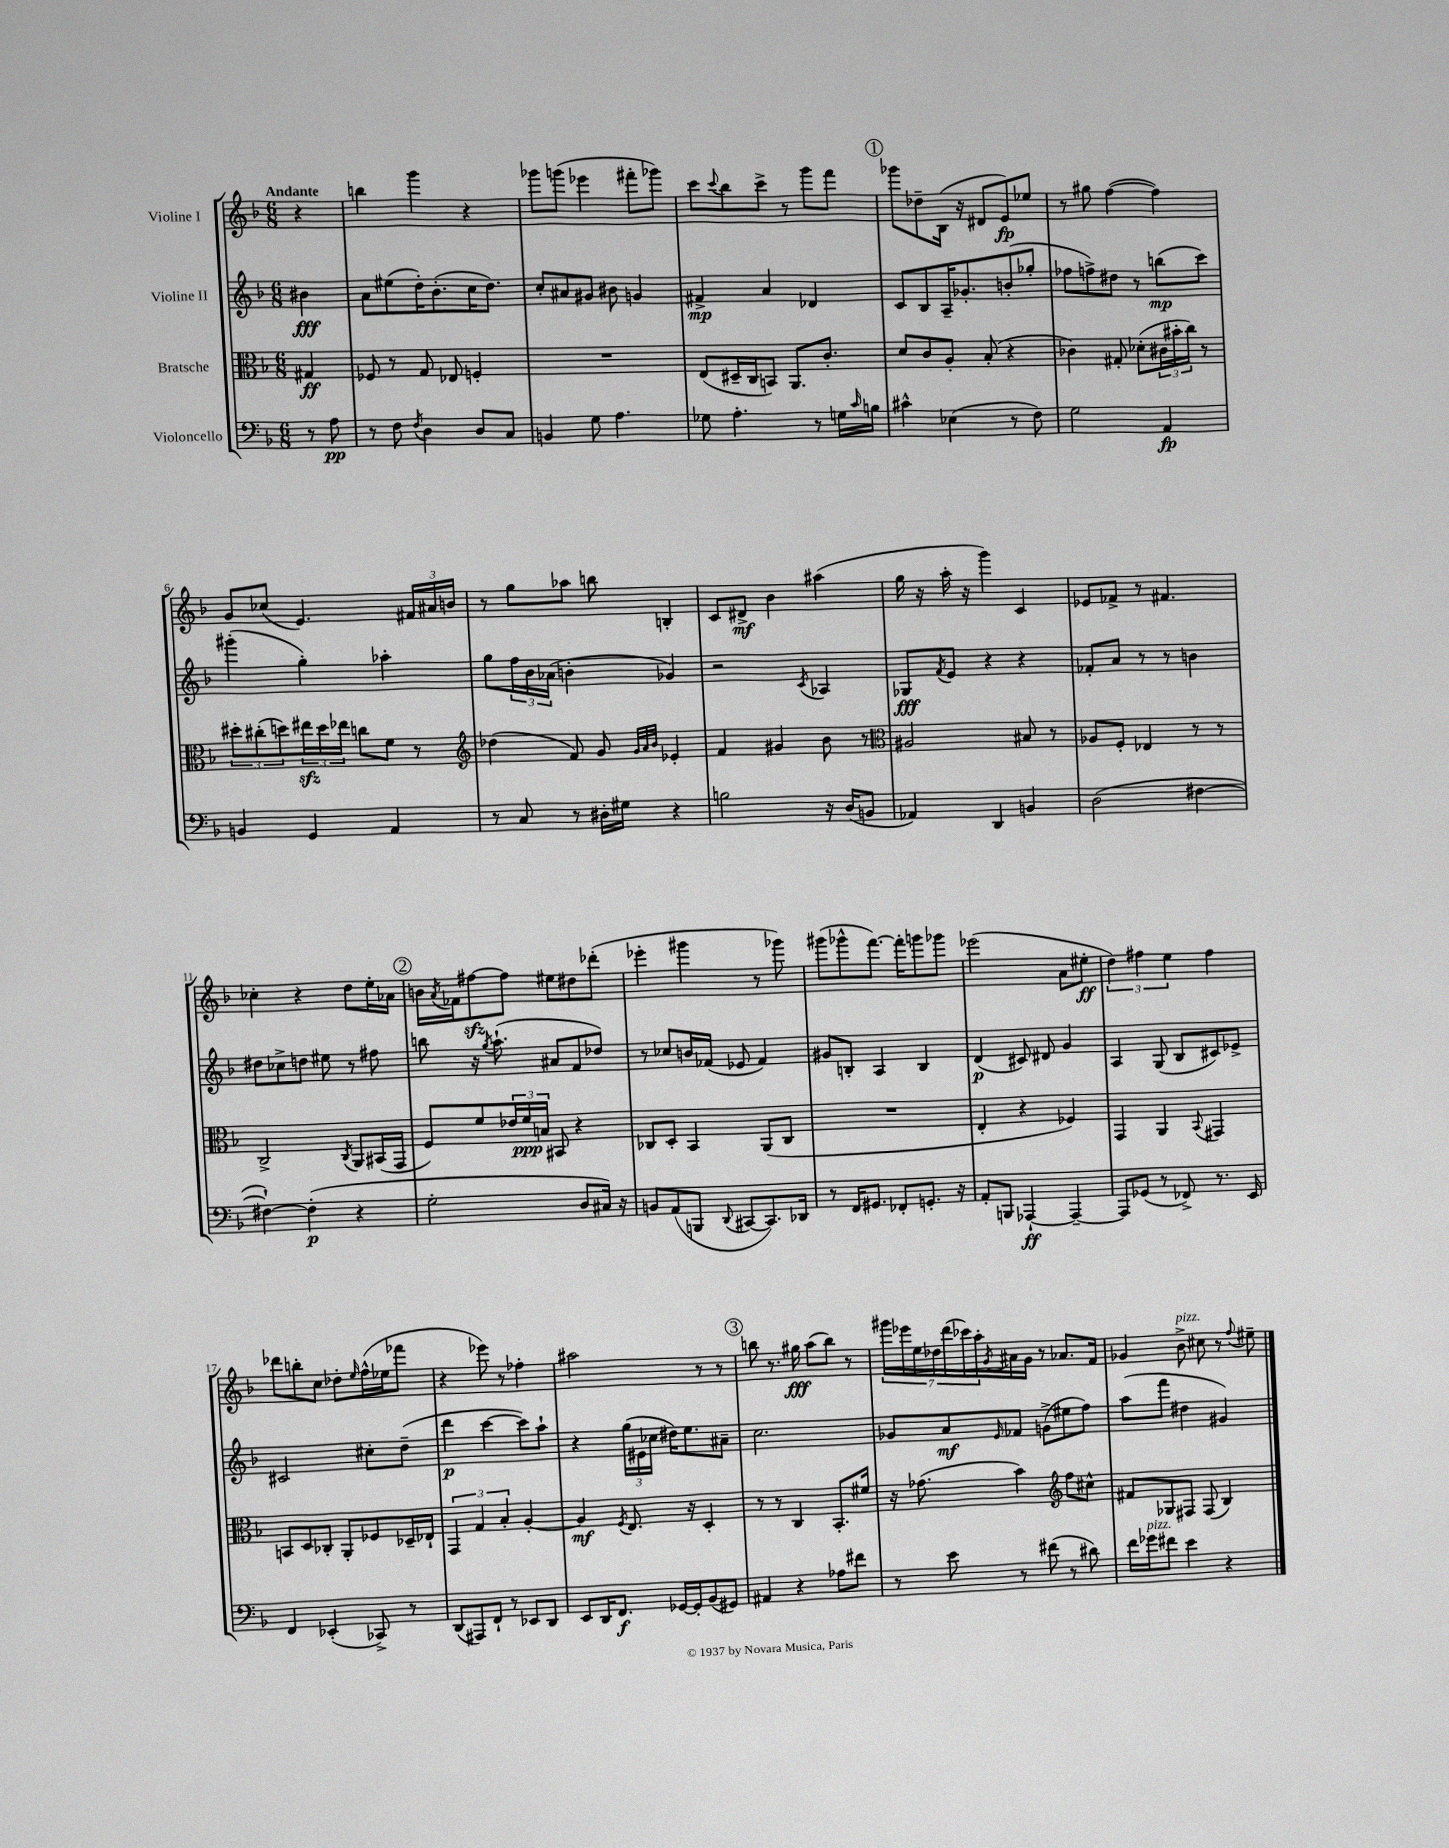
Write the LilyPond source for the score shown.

<<
\new StaffGroup <<
\new Staff = "s0" \with { instrumentName = "Violine I" } {
    \clef treble \key f \major \numericTimeSignature \time 6/8 \partial 4 \tempo "Andante"
    r4 |
    b''4 g'''4 r4 |
    ges'''8 g'''8( ees'''4 fis'''8-. ges'''8) |
    c'''8 \appoggiatura { c'''8 } bes''8 c'''8-> r8 g'''8 f'''8 |
    \mark \markup { \circle "1" } ges'''8 des''8-- bes16( r16 dis'8 e'8\fp) ees''8 |
    r8 gis''8 f''4~( f''4) |
    g'8 ces''8( e'4.) \tuplet 3/2 { fis'16 ais'16 b'16 } |
    r8 g''8 aes''8 b''8 b4-. |
    c'8 dis'8->\mf bes'4 ais''4( |
    g''16 r16 a''16-. r16 g'''4) c'4 |
    ees'8 fes'8-> r8 fis'4. |
    ces''4-. r4 d''8 e''16-. aes'16 |
    \mark \markup { \circle "2" } b'16 \acciaccatura { a'8 } fes'16 fis''8~\sfz fis''8 eis''8 dis''8 des'''8-.( |
    ees'''4-. gis'''4 r8 ges'''8) |
    gis'''8( ges'''8-^ f'''8.~) f'''16-. g'''8 ges'''8 |
    ees'''2( a'8 eis''8-.\ff |
    \tuplet 3/2 { d''4) fis''4 e''4 } fis''4 |
    des'''8 b''8-. c''8 des''8-. \grace { e''16 } f''16-^( ees''16 fes'''8 |
    r4 ees'''8) r8 fes''4-. |
    ais''2 r8 r8 |
    \mark \markup { \circle "3" } b''8 r8. gis''16\fff a''8( b''8) r8 |
    \tuplet 7/4 { gis'''16 ees'''16 e''16 des''16 d'''16( ces'''16) a''16-. } \acciaccatura { g'8 } ais'16 g'16 r8 aes'8. f'16 |
    ges'4 bes'8->^\markup { \italic "pizz." } cis''8 r8 \appoggiatura { f''8 } eis''8-- \bar "|." |
}
\new Staff = "s1" \with { instrumentName = "Violine II" } {
    \clef treble \key f \major \numericTimeSignature \time 6/8 \partial 4
    bis'4\fff |
    a'8 eis''8( d''16-.) bes'8.-.( c''16 d''8.) |
    c''8-. ais'8 gis'8 bis'8 g'4 |
    fis'4->\mp a'4 des'4 |
    \mark \markup { \circle "1" } c'8 bes8 a16-- ges'8.-. b'8-.( ges''8-. |
    fes''8 f''8->) dis''8 r8 b''8\mp( c'''8) |
    gis'''4-.( g''4-.) aes''4-. |
    g''8 \tuplet 3/2 { f''16 bes'16 aes'16( } b'4-. ges'4) |
    r2 \acciaccatura { c'8 } aes4 |
    ges8\fff \acciaccatura { f'8 } e'8 r4 r4 |
    fes'8-. a'8 r8 r8 b'4 |
    dis''8 ces''8-> d''8 eis''8 r8 fis''8 |
    \mark \markup { \circle "2" } b''8 r16 \acciaccatura { g''8 } a''8.-!( ais'8 f'8 des''8) |
    r8 ces''8 b'16 fes'16( ees'8 fes'4) |
    gis'8 b8-. a4 b4 |
    d'4\p( cis'8) dis'8 g'4 |
    a4 g8( bes8 cis'8) ees'8-> |
    cis'2 cis''8-. d''8--( |
    d'''4\p c'''4~ c'''8) a''8-! |
    r4 \tuplet 3/2 { g''16( eis'16 ces''16 } dis''16) e''8. ais'8-- |
    \mark \markup { \circle "3" } c''2. |
    ges'8 a'8\mf \grace { e'16 } fes'8 g'8->( eis''8 f''8) |
    a''8( f'''8 dis''4 gis'4) \bar "|." |
}
\new Staff = "s2" \with { instrumentName = "Bratsche" } {
    \clef alto \key f \major \numericTimeSignature \time 6/8 \partial 4
    gis4\ff |
    fes8 r8 g8 ees8 f4-. |
    R2. |
    e8( dis16-- c16 b,8) a,8. c'8.-. |
    \mark \markup { \circle "1" } d'8 c'8 a8-. bes8-.( r4 |
    ces'4) gis8-. des'8-.( \tuplet 3/2 { cis'16 bis'16-. c''16) } r8 |
    \tuplet 3/2 { dis''8-. cis''8-.( d''8) } \tuplet 3/2 { eis''16\sfz d''16 ees''16 } c''8 f'8 r8 |
    \clef treble des''4( f'8) g'8 \grace { g'32 a'32 bes'32 } ees'4-. |
    f'4 gis'4 bes'8 r8 |
    \clef alto ais2 bis8 r8 |
    aes8 f8-. ees4 r8 r8 |
    c2-> \acciaccatura { c8 } a,8 bis,16( g,16 |
    \mark \markup { \circle "2" } f8) f'8 \tuplet 3/2 { ees'16 f'16\ppp b16 } bis,8 r4 |
    ces8 d8-. bes,4 a,8( ces8 |
    R2. |
    e4-. r4 fes4) |
    g,4 a,4 \appoggiatura { bes,8 } gis,4 |
    b,8 d8 ces8-. a,8-. fes8 des16-- ees16-! |
    \tuplet 3/2 { g,4 g4 bes4-. } a4~-. |
    a4\mf \acciaccatura { f8 } e8. r16 d4-. |
    \mark \markup { \circle "3" } r8 r8 c4 bes,8.-. fis'16 |
    r16 ges'8.( bes'4) \clef treble f''8 cis''8-^ |
    fis'8 ges8 fis8 fis8( bes4) \bar "|." |
}
\new Staff = "s3" \with { instrumentName = "Violoncello" } {
    \clef bass \key f \major \numericTimeSignature \time 6/8 \partial 4
    r8 a8\pp |
    r8 f8 \acciaccatura { f8 } d4 d8 c8 |
    b,4 g8 a4. |
    ges8 a4.-. r8 g16 \grace { c'16 } b16 |
    \mark \markup { \circle "1" } cis'4-^ ees4( r8 f8) |
    g2 a,4\fp |
    b,4 g,4 a,4 |
    r8 c8 r8 dis16-. gis16 r4 |
    b2 r16 d16( b,8 |
    aes,4) d,4 b,4 |
    d2( fis4~ |
    fis4~-!) fis4-.\p( r4 |
    \mark \markup { \circle "2" } g2-. d8 cis16) r16 |
    b,8 a,8( b,,8 \appoggiatura { d,8 } cis,8~ cis,8.) des,16 |
    r8 f,16 gis,8. fes,8-. g,8.-. r16 |
    a,8-. b,,8 aes,,4~-!\ff aes,,4~-- |
    aes,,8 ges,8( r8 fes,8->) r8. e,16 |
    f,4 ees,4-.( ces,8->) r8 |
    d,8( ais,,8) f,8-! r8 ees,8 d,8 |
    e,8 d,16 f,8.\f ges,16~ ges,16-. bes,8( gis,8) |
    \mark \markup { \circle "3" } ais,4 r4 aes8 fis'8 |
    r8 e'8 r8 fis'8( r8 dis'8) |
    f'16 ges'16^\markup { \italic "pizz." } fis'8 e'4 r4 \bar "|." |
}
>>
>>
